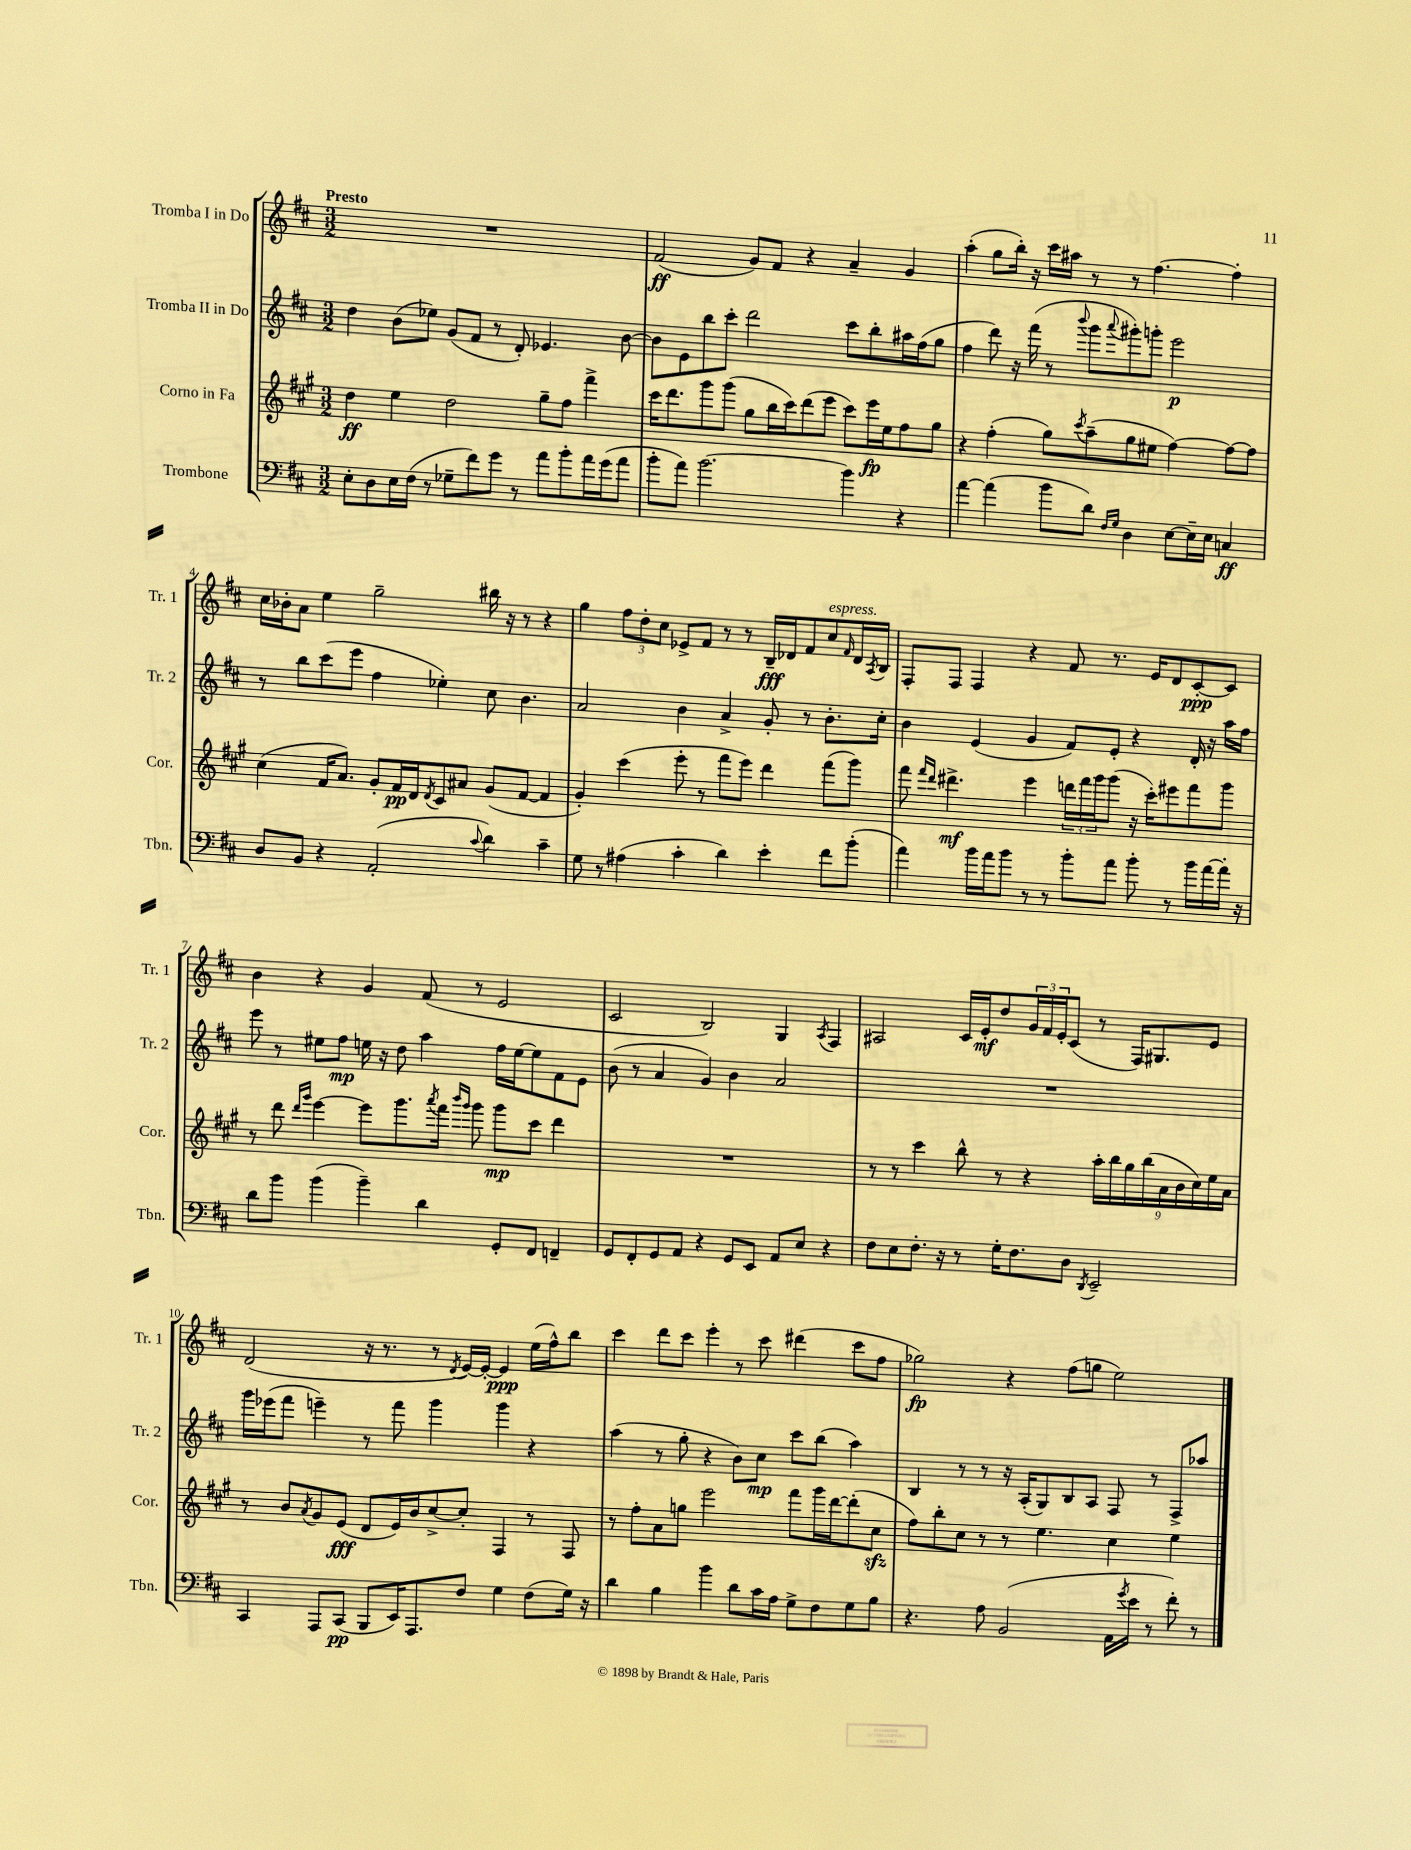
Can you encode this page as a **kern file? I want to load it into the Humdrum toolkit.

**kern	**dynam	**kern	**dynam	**kern	**dynam	**kern	**dynam
*part4	*part4	*part3	*part3	*part2	*part2	*part1	*part1
*staff4	*staff4	*staff3	*staff3	*staff2	*staff2	*staff1	*staff1
*I"Trombone	*	*I"Corno in Fa	*	*I"Tromba II in Do	*	*I"Tromba I in Do	*
*I'Tbn.	*	*I'Cor.	*	*I'Tr. 2	*	*I'Tr. 1	*
*clefF4	*	*clefG2	*	*clefG2	*	*clefG2	*
*k[f#c#]	*	*k[f#c#g#]	*	*k[f#c#]	*	*k[f#c#]	*
*M3/2	*	*M3/2	*	*M3/2	*	*M3/2	*
=1	=1	=1	=1	=1	=1	=1	=1
!	!	!	!	!	!	!LO:TX:a:B:t=Presto	!
8E'\L	.	4dd\	ff	4dd\	.	1.r	.
8D\	.	.	.	.	.	.	.
16E\L	.	4ee\	.	(8b\L	.	.	.
(16F#\JJ	.	.	.	.	.	.	.
8r	.	.	.	8ee-X\J)	.	.	.
8G-X~\L	.	2dd\	.	(8g/L	.	.	.
8f#\)	.	.	.	8f#/J	.	.	.
8g\J	.	.	.	8r	.	.	.
8r	.	.	.	8d'/)	.	.	.
8a\L	.	8gg#~\L	.	4.e-X/	.	.	.
8b'\	.	8ff#\J	.	.	.	.	.
16a\L	.	4fff#^\	.	.	.	.	.
(16g\J	.	.	.	.	.	.	.
8a\J	.	.	.	[8b\	.	.	.
=2	=2	=2	=2	=2	=2	=2	=2
8b'\L	.	16ccc#\KL	.	8b\L]	.	(2f#/	ff
.	.	8.ddd\	.	.	.	.	.
8a\J)	.	.	.	8e\	.	.	.
[2.b\	.	8ggg#\	.	8bb\	.	.	.
.	.	(8ggg#\J	.	8ccc#'\J	.	.	.
.	.	8gg#\L	.	2ddd\	.	8g/L)	.
.	.	16bb\L	.	.	.	8f#/J	.
.	.	16ccc#\J)	.	.	.	.	.
.	.	(8ddd\	.	.	.	4r	.
.	.	8eee\J	.	.	.	.	.
4b\]	.	8ccc#\L)	.	8ccc#\L	.	4a~/	.
.	.	16eee\L	fp	8bb'\	.	.	.
.	.	16ee\J	.	.	.	.	.
4r	.	8ff#\	.	16aa#X\L	.	4g/	.
.	.	.	.	(16ff#\J	.	.	.
.	.	8gg#\J	.	8gg\J	.	.	.
=3	=3	=3	=3	=3	=3	=3	=3
[4a\	.	4r	.	4ff#\	.	(4aa'\	.
(4a\]	.	(4ff#'\	.	8ddd\)	.	8gg\L	.
.	.	.	.	16r	.	16bb'\Jk)	.
.	.	.	.	(16fff#\	.	16r	.
8b\L	.	8gg#\L)	.	8r	.	16ccc#\LL	.
.	.	.	.	.	.	16aa#X\JJ	.
.	.	8qccc#/	.	8qqbbb/	.	.	.
8d\J)	.	(8aa~\	.	8ggg\L	.	8r	.
16qqF#/LL	.	.	.	.	.	.	.
16qqG/JJ	.	.	.	8qqaaa/	.	.	.
4D\	.	8gg#\	.	8ggg#X'\)	.	8r	.
.	.	8ee#X\J	.	8gggn'\J	.	[4.ff#\	.
[8E\L	.	[4ff#\)	.	2eee\	p	.	.
16E~\L]	.	.	.	.	.	.	.
16E\JJ	.	.	.	.	.	.	.
4Cn/	ff	8ff#\L_	.	.	.	4ff#'\]	.
.	.	8ff#\J]	.	.	.	.	.
!!LO:LB:g=z
=4	=4	=4	=4	=4	=4	=4	=4
8D/L	.	(4cc#\	.	8r	.	16cc#\LL	.
.	.	.	.	.	.	16b-X'\J	.
8BB/J	.	.	.	8bb\L	.	8a\J	.
4r	.	16f#/KL	.	(8ccc#\	.	4ee\	.
.	.	8.a/J)	.	.	.	.	.
.	.	.	.	8eee\J	.	.	.
(2AA'/	.	8g#'/L	.	4ff#\	.	2gg~\	.
.	.	16f#/L	pp	.	.	.	.
.	.	16d/J	.	.	.	.	.
.	.	8qd/	.	.	.	.	.
.	.	8c#/	.	4ee-X'\)	.	.	.
.	.	8a#X/J	.	.	.	.	.
8qqc#/	.	.	.	.	.	.	.
4d\)	.	(8g#/L	.	8cc#\	.	16bb#X\	.
.	.	.	.	.	.	16r	.
.	.	[8f#/J	.	4.b\	.	8r	.
4c#~\	.	4f#/]	.	.	.	4r	.
=5	=5	=5	=5	=5	=5	=5	=5
8G\	.	4g#'/)	.	2a/	.	4gg\	.
8r	.	.	.	.	.	.	.
(4A#X\	.	(4ccc#\	.	.	.	12ff#\L	.
.	.	.	.	.	.	12dd'\	.
.	.	.	.	.	.	12cc#\J	.
4c#'\	.	8eee'\	.	4b\	.	8e-X^/L	.
.	.	8r	.	.	.	8f#/J	.
4d\)	.	8fff#\L	.	4a^/	.	8r	.
.	.	8eee\J)	.	.	.	8r	.
4e'\	.	4ddd\	.	8g'/	.	16B~/LL	fff
.	.	.	.	.	.	16d-X/J	.
.	.	.	.	8r	.	8f#/	.
!	!	!	!	!	!	!LO:TX:a:i:t=espress.	!
8f#\L	.	(8fff#\L	.	8.b'\L	.	8cc#/	.
.	.	.	.	.	.	16qqf#/	.
(8b'\J	.	8ggg#\J)	.	.	.	16d-/L	.
.	.	.	.	.	.	8qA/	.
.	.	.	.	16cc#'\Jk	.	16B/JJ	.
=6	=6	=6	=6	=6	=6	=6	=6
4a\)	.	8fff#\	.	4b\	.	8F#'/L	.
.	.	16qqfff#/LL	.	.	.	.	.
.	.	16qqddd/JJ	.	.	.	.	.
.	.	4.ddd#X^\	mf	.	.	8F#/J	.
16b\LL	.	.	.	(4e/	.	4F#/	.
16a\J	.	.	.	.	.	.	.
8b\J	.	.	.	.	.	.	.
8r	.	4eee\	.	4g/	.	4r	.
8r	.	.	.	.	.	.	.
8b'\L	.	24dddn\LL	.	8f#/L)	.	8f#/	.
.	.	24fff#\	.	.	.	.	.
.	.	24ggg#\J	.	.	.	.	.
8a\J	.	(8ggg#\J	.	8e'/J	.	8.r	.
8b'\	.	16r	.	4r	.	.	.
.	.	16ccc#'\KL)	.	.	.	16e/KL	.
8r	.	8eee#X\	.	.	.	8d/	.
16b\LL	.	8fff#\	.	16d'/	.	[8c#'/	ppp
[16a\	.	.	.	16r	.	.	.
16a'\JJ]	.	8ggg#\J	.	16aa\LL	.	8c#/J]	.
16r	.	.	.	16ff#\JJ	.	.	.
!!LO:LB:g=z
=7	=7	=7	=7	=7	=7	=7	=7
8d\L	.	8r	.	8eee\	.	4b\	.
8b\J	.	8ddd\	.	8r	.	.	.
.	.	16qqddd/LL	.	.	.	.	.
.	.	16qqggg#/JJ	.	.	.	.	.
(4b\	.	[4eee\	.	8ee#X\L	.	4r	.
.	.	.	.	8ff#\J	mp	.	.
4b~\)	.	8eee\L]	.	16een\	.	4g/	.
.	.	.	.	16r	.	.	.
.	.	8.ggg#\	.	8dd\	.	.	.
4d\	.	.	.	4aa\	.	(8f#/	.
.	.	8qaaa/	.	.	.	.	.
.	.	16fff#\Jk	.	.	.	.	.
.	.	16qqbbb/LL	.	.	.	.	.
.	.	16qqggg#/JJ	.	.	.	.	.
.	.	8ggg#\	.	.	.	8r	.
8GG'/L	.	8ggg#\L	mp	16ff#\LL	.	2e/	.
.	.	.	.	[16ee\J	.	.	.
8FF#/J	.	8ccc#\J	.	8ee\]	.	.	.
4FFn~/	.	4ddd\	.	8f#\	.	.	.
.	.	.	.	8e\J	.	.	.
=8	=8	=8	=8	=8	=8	=8	=8
8GG/L	.	1.r	.	(8b\	.	2c#/	.
8FF#'/	.	.	.	8r	.	.	.
8GG/	.	.	.	4a/	.	.	.
8AA/J	.	.	.	.	.	.	.
4r	.	.	.	4g/)	.	2B/)	.
8GG/L	.	.	.	4b\	.	.	.
8EE/J	.	.	.	.	.	.	.
8AA/L	.	.	.	2a/	.	4G/	.
8E/J	.	.	.	.	.	.	.
.	.	.	.	.	.	8qA/	.
4r	.	.	.	.	.	4F#/	.
=9	=9	=9	=9	=9	=9	=9	=9
8F#\L	.	8r	.	1.r	.	2A#X/	.
8E\	.	8r	.	.	.	.	.
8.F#'\J	.	4ccc#\	.	.	.	.	.
16r	.	.	.	.	.	.	.
8r	.	8bb^^\	.	.	.	16c#/LL	.
.	.	.	.	.	.	16e'/J	mf
16G'\KL	.	8r	.	.	.	8dd/	.
8.F#\	.	.	.	.	.	.	.
.	.	4r	.	.	.	24g/L	.
.	.	.	.	.	.	24f#/	.
.	.	.	.	.	.	24e'/J	.
8D\J	.	.	.	.	.	(8c#/J	.
8qDD/	.	.	.	.	.	.	.
2EE~/	.	18aa'\LL	.	.	.	8r	.
.	.	18bb\	.	.	.	.	.
.	.	18gg#\	.	.	.	.	.
.	.	.	.	.	.	16F#/KL)	.
.	.	(18bb\	.	.	.	.	.
.	.	.	.	.	.	8.G#X/	.
.	.	18a\	.	.	.	.	.
.	.	18b\	.	.	.	.	.
.	.	18cc#\)	.	.	.	.	.
.	.	.	.	.	.	8e/J	.
.	.	18ee\	.	.	.	.	.
.	.	18a\JJ	.	.	.	.	.
!!LO:LB:g=z
=10	=10	=10	=10	=10	=10	=10	=10
4CC#/	.	8r	.	16ggg\LL	.	(2d/	.
.	.	.	.	(16eee-X\J	.	.	.
.	.	8b/L	.	8fff#\J	.	.	.
.	.	8qa/	.	.	.	.	.
8AAA/L	.	8g#/	.	4eeen~\)	.	.	.
(8CC#/J	pp	(8e/J	fff	.	.	.	.
8BBB/L	.	8d/L	.	8r	.	16r	.
.	.	.	.	.	.	8.r	.
16EE/K)	.	16e/L)	.	8fff#\	.	.	.
8.AAA/	.	16b/J	.	.	.	.	.
.	.	[8cc#^/	.	4ggg\	.	8r	.
.	.	.	.	.	.	8qd/	.
8F#/J	.	8cc#'/J]	.	.	.	[16e/LL)	.
.	.	.	.	.	.	16e'/JJ_	.
4G\	.	4F#/	.	4ggg\	.	4e/]	ppp
(8F#\L	.	8r	.	4r	.	(16ee\LL	.
.	.	.	.	.	.	16ff#^^\J)	.
16G\Jk)	.	8F#/	.	.	.	8bb\J	.
16r	.	.	.	.	.	.	.
=11	=11	=11	=11	=11	=11	=11	=11
4d\	.	8r	.	(4aa\	.	4ccc#\	.
.	.	8ff#'\L	.	.	.	.	.
4B\	.	8a\	.	8r	.	8ddd\L	.
.	.	8ggn\J	.	8gg'\	.	8ccc#\J	.
4b\	.	2eee\	.	4r	.	4eee'\	.
8d\L	.	.	.	8b\L)	.	8r	.
16c#\L	.	.	.	8cc#\J	mp	8ccc#\	.
16A\JJ	.	.	.	.	.	.	.
8G^\L	.	8fff#\L	.	8ccc#\L	.	(4ddd#X\	.
8F#\	.	16ggg#\L	.	(8bb\J	.	.	.
.	.	[16ddd\J	.	.	.	.	.
8G\	.	(8ddd'\]	.	4aa\)	.	8ccc#\L	.
8B\J	.	8cc#zz\J	.	.	.	8ff#\J	.
=12	=12	=12	=12	=12	=12	=12	=12
4.r	.	8ff#\L)	.	4B/	.	2gg-X\)	fp
.	.	8bb'\	.	.	.	.	.
.	.	8cc#\J	.	8r	.	.	.
8A\	.	8r	.	8r	.	.	.
(2BB/	.	8r	.	16r	.	4r	.
.	.	.	.	(16A'/KL	.	.	.
.	.	4.ee\	.	8G/)	.	.	.
.	.	.	.	8B/	.	(8ff#\L	.
.	.	.	.	8A/J	.	8ggn\J	.
16AA\LL	.	4cc#\	.	8F#/	.	2ee\)	.
8qg/	.	.	.	.	.	.	.
16e\JJ	.	.	.	.	.	.	.
8r	.	.	.	8r	.	.	.
8f#'\)	.	4ee\	.	8F#^/L	.	.	.
8r	.	.	.	8aa-X/J	.	.	.
==	==	==	==	==	==	==	==
*-	*-	*-	*-	*-	*-	*-	*-
